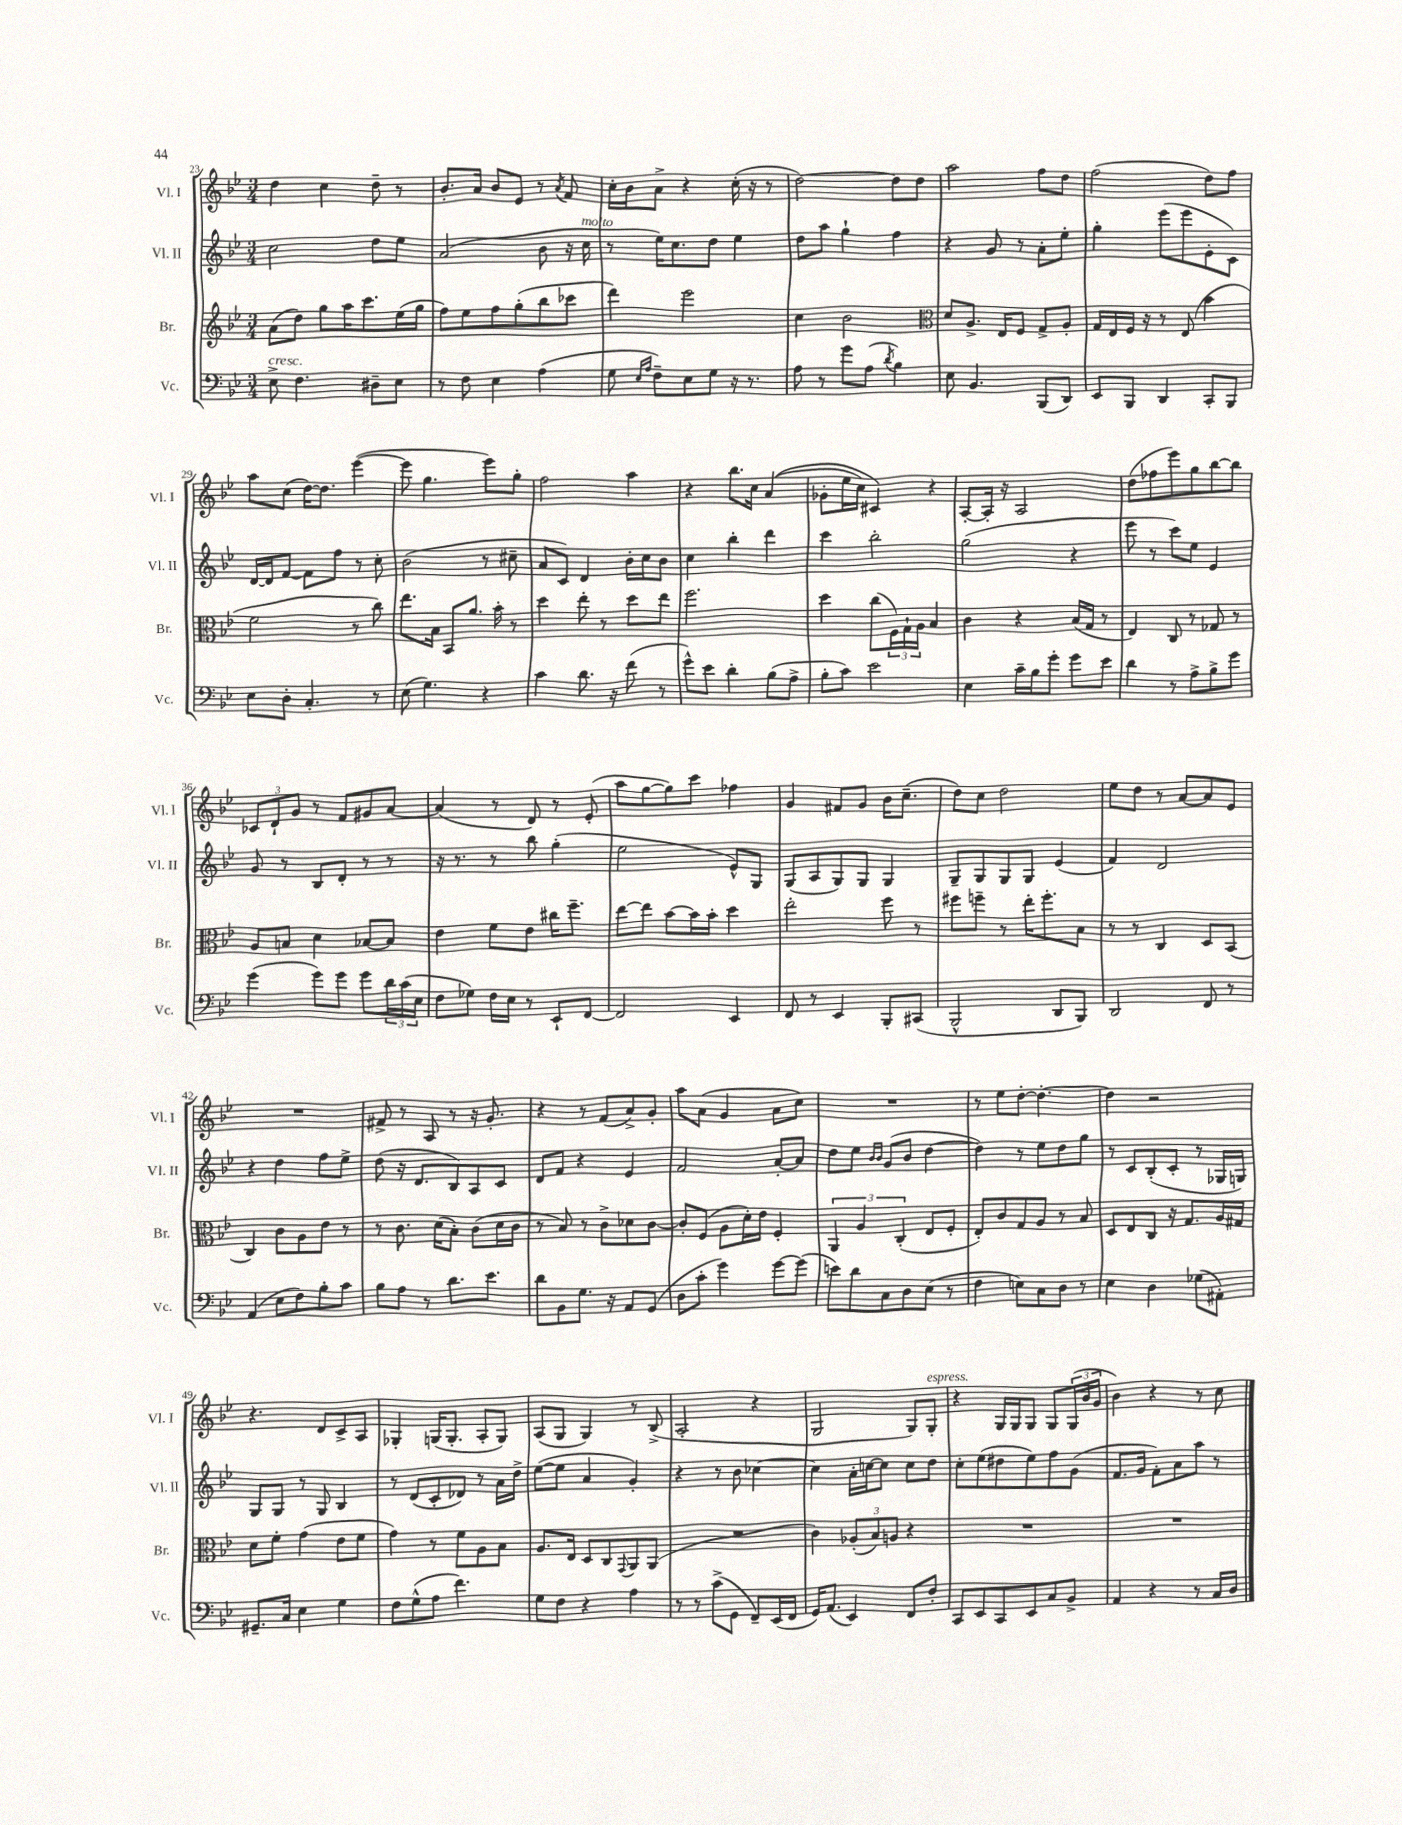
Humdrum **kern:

**kern	**kern	**kern	**kern
*staff4	*staff3	*staff2	*staff1
*clefF4	*clefG2	*clefG2	*clefG2
*k[b-e-]	*k[b-e-]	*k[b-e-]	*k[b-e-]
*M3/4	*M3/4	*M3/4	*M3/4
8E-^	(8a	2cc	4dd
4.F	8dd)	.	.
.	8gg	.	4cc
.	16aa	.	.
.	8.ccc	.	.
8D#~	.	8dd	8dd~
8E-	(16ee-	8ee-	8r
.	16gg	.	.
=	=	=	=
8r	8ff)	(2a	8.b-'
8F	8ee-	.	.
.	.	.	16a
4E-	8ff	.	8b-
.	(8gg'	.	8e-
(4A	8bb-	8b-	8r
.	.	.	8qa
.	8ccc-	16r	8f
.	.	16cc	.
=	=	=	=
8G	4ddd)	8r	16cc'
.	.	.	16b-
16qqE-	.	.	.
16qqA	.	.	.
8F~)	.	16ee-)	8a^
.	.	8.cc	.
8E-	2eee-	.	4r
8G	.	8dd	.
16r	.	4ee-	(16cc'
8.r	.	.	16r
.	.	.	8r
=	=	=	=
8A	4cc	8dd	[2dd)
8r	.	8aa	.
8g	2b-	4gg`	.
(8A	.	.	.
8qd	.	.	.
4B-)	.	4ff	8dd]
.	.	.	8dd
=	=	=	=
*	*clefC3	*	*
8E-	8d	4r	2aa
4.BB-	8.A^	.	.
.	.	8g	.
.	16E-	.	.
.	8F	8r	.
(8BBB-	8G^	8a'	8ff
8DD)	8A'	8ee-'	8dd
=	=	=	=
8EE-	16G	4gg'	(2ff
.	16E-	.	.
8BBB-	16F	.	.
.	16r	.	.
4DD	8r	(8eee-	.
.	(8E-	8eee-	.
8CC'	4b-	8e-'	8dd)
8BBB-	.	8c)	8ff
=	=	=	=
8E-	2f	[16d	8aa
.	.	16d]	.
8D'	.	[8f	(8cc
4.C'	.	8f]	[16dd)
.	.	.	8.dd]
.	.	8ff	.
.	8r	8r	([4eee-
8r	8cc)	8cc'	.
=	=	=	=
(8E-	8.ee-	(2b-	8eee-]
4.G)	.	.	4.gg
.	16B-	.	.
.	8BB-	.	.
.	8.a	.	.
4r	.	8r	8eee-)
.	16b-'	.	.
.	8r	8cc#~	8gg'
=	=	=	=
4c	4dd	8a	2ff
.	.	8c)	.
8.d	8ee-'	4d	.
.	8r	.	.
16r	.	.	.
(8f	8dd	16b-'	4aa
.	.	16cc	.
8r	8ee-	8b-	.
=	=	=	=
8g^^)	2.ff	4cc	4r
8e-	.	.	.
4d'	.	4bb-'	8.bb-
.	.	.	16cc
(8B-	.	4ddd	&((4a
8A^	.	.	.
=	=	=	=
8B-'	4dd	4ccc	8g-'
8c)	.	.	16ee-
.	.	.	16cc)
2e-	(8cc	2bb-'	4c#&)
.	24F)	.	.
.	24G`	.	.
.	24A	.	.
.	4B-	.	4r
=	=	=	=
4E-	4c	(2gg	[8A'
.	.	.	16A']
.	.	.	16r
16c~	4r	.	2A
16B-	.	.	.
8g'	.	.	.
8g	(16B-	4r	.
.	16G	.	.
8e-	8r	.	.
=	=	=	=
4d	4E-)	8eee-	(8dd
.	.	8r	8ff-
8r	8C	8ccc)	8eee-)
8A^	8r	8ee-	8gg
8B-^	8G-	4e-	[8bb-
8g	8r	.	8bb-]
=	=	=	=
(4g	8A	8g	12c-
.	.	.	12d`
.	8B	8r	.
.	.	.	12g
8g)	4d	8B-	8r
8g	.	8d'	8f
8g	[8B-	8r	8g#
24d	8B-]	8r	[8a
(24c	.	.	.
24E-	.	.	.
=	=	=	=
8F	4e-	16r	(4a]
.	.	8.r	.
8G-)	.	.	.
16F	8f	8r	8r
16E-	.	.	.
8r	8e-	8bb-	8d)
8EE-`	16cc#	(4gg'	8r
.	8.ff~	.	.
[8FF	.	.	(8e-'
=	=	=	=
2FF]	[8ee-	2ee-	8aa
.	8ee-]	.	[8gg
.	[8b-	.	8gg])
.	16b-]	.	8ccc
.	16b-'	.	.
4EE-	4dd	8e-^^)	4ff-
.	.	8G	.
=	=	=	=
8FF	2ee-'	(8G	4g
8r	.	8A	.
4EE-	.	8G)	8f#
.	.	8G	8g
8BBB-'	8ff	4G	16b-
.	.	.	(8.cc~
(8CC#	8r	.	.
=	=	=	=
2BBB-^^	8ff#	8G~	8dd)
.	8ff~	8G	8cc
.	8r	8G	2dd
.	16ee-'	8G	.
.	8.ff'	.	.
8DD	.	(4e-	.
8BBB-)	8B-	.	.
=	=	=	=
2DD	8r	4f)	8ee-
.	8r	.	8dd
.	4C	2d	8r
.	.	.	[8a
8FF	8D	.	8a]
8r	(8BB-	.	8e-
=	=	=	=
(4AA	4C)	4r	2.r
8E-	8c	4dd	.
8F)	8A	.	.
8B-'	8e-	8ff	.
8c	8r	8ee-^	.
=	=	=	=
8B-	8r	(8dd	8f#^
8A	8.c	16r	8r
.	.	8.d	.
8r	.	.	8A
.	(16d	.	.
8.d	8B-')	8B-)	8r
.	(8c	8A	16r
8.e-	.	.	8.g'
.	16d	8c	.
.	16c	.	.
=	=	=	=
8d	8r	8d	4r
8BB-	8B-)	8f	.
8.G	8r	4r	8r
.	8c^	.	(8f
16r	.	.	.
8AA	8d-	4e-	8a^)
(8GG	[8c	.	8g'
=	=	=	=
8D	8c']	2f	8aa
8c'	(8F	.	(8a
4g)	8A	.	4g
.	16d')	.	.
.	16e-	.	.
[8g	4F'	[8a'	8a
(8g]	.	8a]	8cc)
=	=	=	=
8e)	6AA	8dd	2.r
8d	.	8ee-	.
.	6A	.	.
.	.	16qqb-	.
.	.	16qqb-	.
8C	.	(8g	.
.	(6C'	.	.
8D	.	8b-	.
(8E-	8E-	[4dd	.
8r	8F'	.	.
=	=	=	=
4F	8E-')	4dd])	8r
.	8c	.	8ee-
8E)	8G	8r	[8dd'
8C	8A	8ee-	4.dd'_
8D	8r	8dd	.
8r	8B-	8gg	.
=	=	=	=
4E-	8D	8r	4dd]
.	8E-	8c	.
4D	8C	(8B-'	2r
.	16r	8c'	.
.	8.G	.	.
(8G-	.	8r	.
8AA#')	16A	16G-	.
.	16G#	16G)	.
=	=	=	=
8.GG#~	8d	8G	4.r
.	8f'	8G	.
16C	.	.	.
4E-	(4g	8r	.
.	.	8G	8d
4G	8e-	4B-	8c^
.	8f	.	8A
=	=	=	=
8F	4g)	8r	4G-'
(8G^^	.	(8d	.
8A	8r	8c'	(16G
.	.	.	8.G'
4.f)	8f	8d-)	.
.	8A	8r	8A'
.	8B-	16a	8G)
.	.	16dd^	.
=	=	=	=
8G	8.A	([8ee-	(8A
8F	.	8ee-]	8G
.	16E-	.	.
4r	8D	4a	4G)
.	8C	.	.
.	8qqGG	.	.
4A	8AA	4g')	8r
.	(8AA	.	(8B-^
=	=	=	=
8r	2.r	4r	2A'
8r	.	.	.
(8c^	.	8r	.
8GG	.	8b-	.
8FF~)	.	[4cc-	4r
(16EE-	.	.	.
16FF	.	.	.
=	=	=	=
16GG)	4c)	4cc-]	2G
(8.AA	.	.	.
4EE-)	(12A-'	16a'	.
.	.	[16cc	.
.	12B-)	.	.
.	.	8cc]	.
.	12A	.	.
8FF	4r	8cc	8G)
8F'	.	8dd	8G'
=	=	=	=
8CC	2.r	8cc'	4r
8EE-	.	(8ee-	.
8CC	.	8dd#	16G
.	.	.	16G
8EE-	.	8ee-)	8G
8C	.	8ff	8G
8BB-^	.	(8g	(24G
.	.	.	24b-
.	.	.	24g
=	=	=	=
4AA	2.r	8.f	4b-)
.	.	16g	.
4r	.	8f')	4r
.	.	8a	.
8r	.	8aa	8r
16C	.	8r	8cc
16D	.	.	.
==	==	==	==
*-	*-	*-	*-
